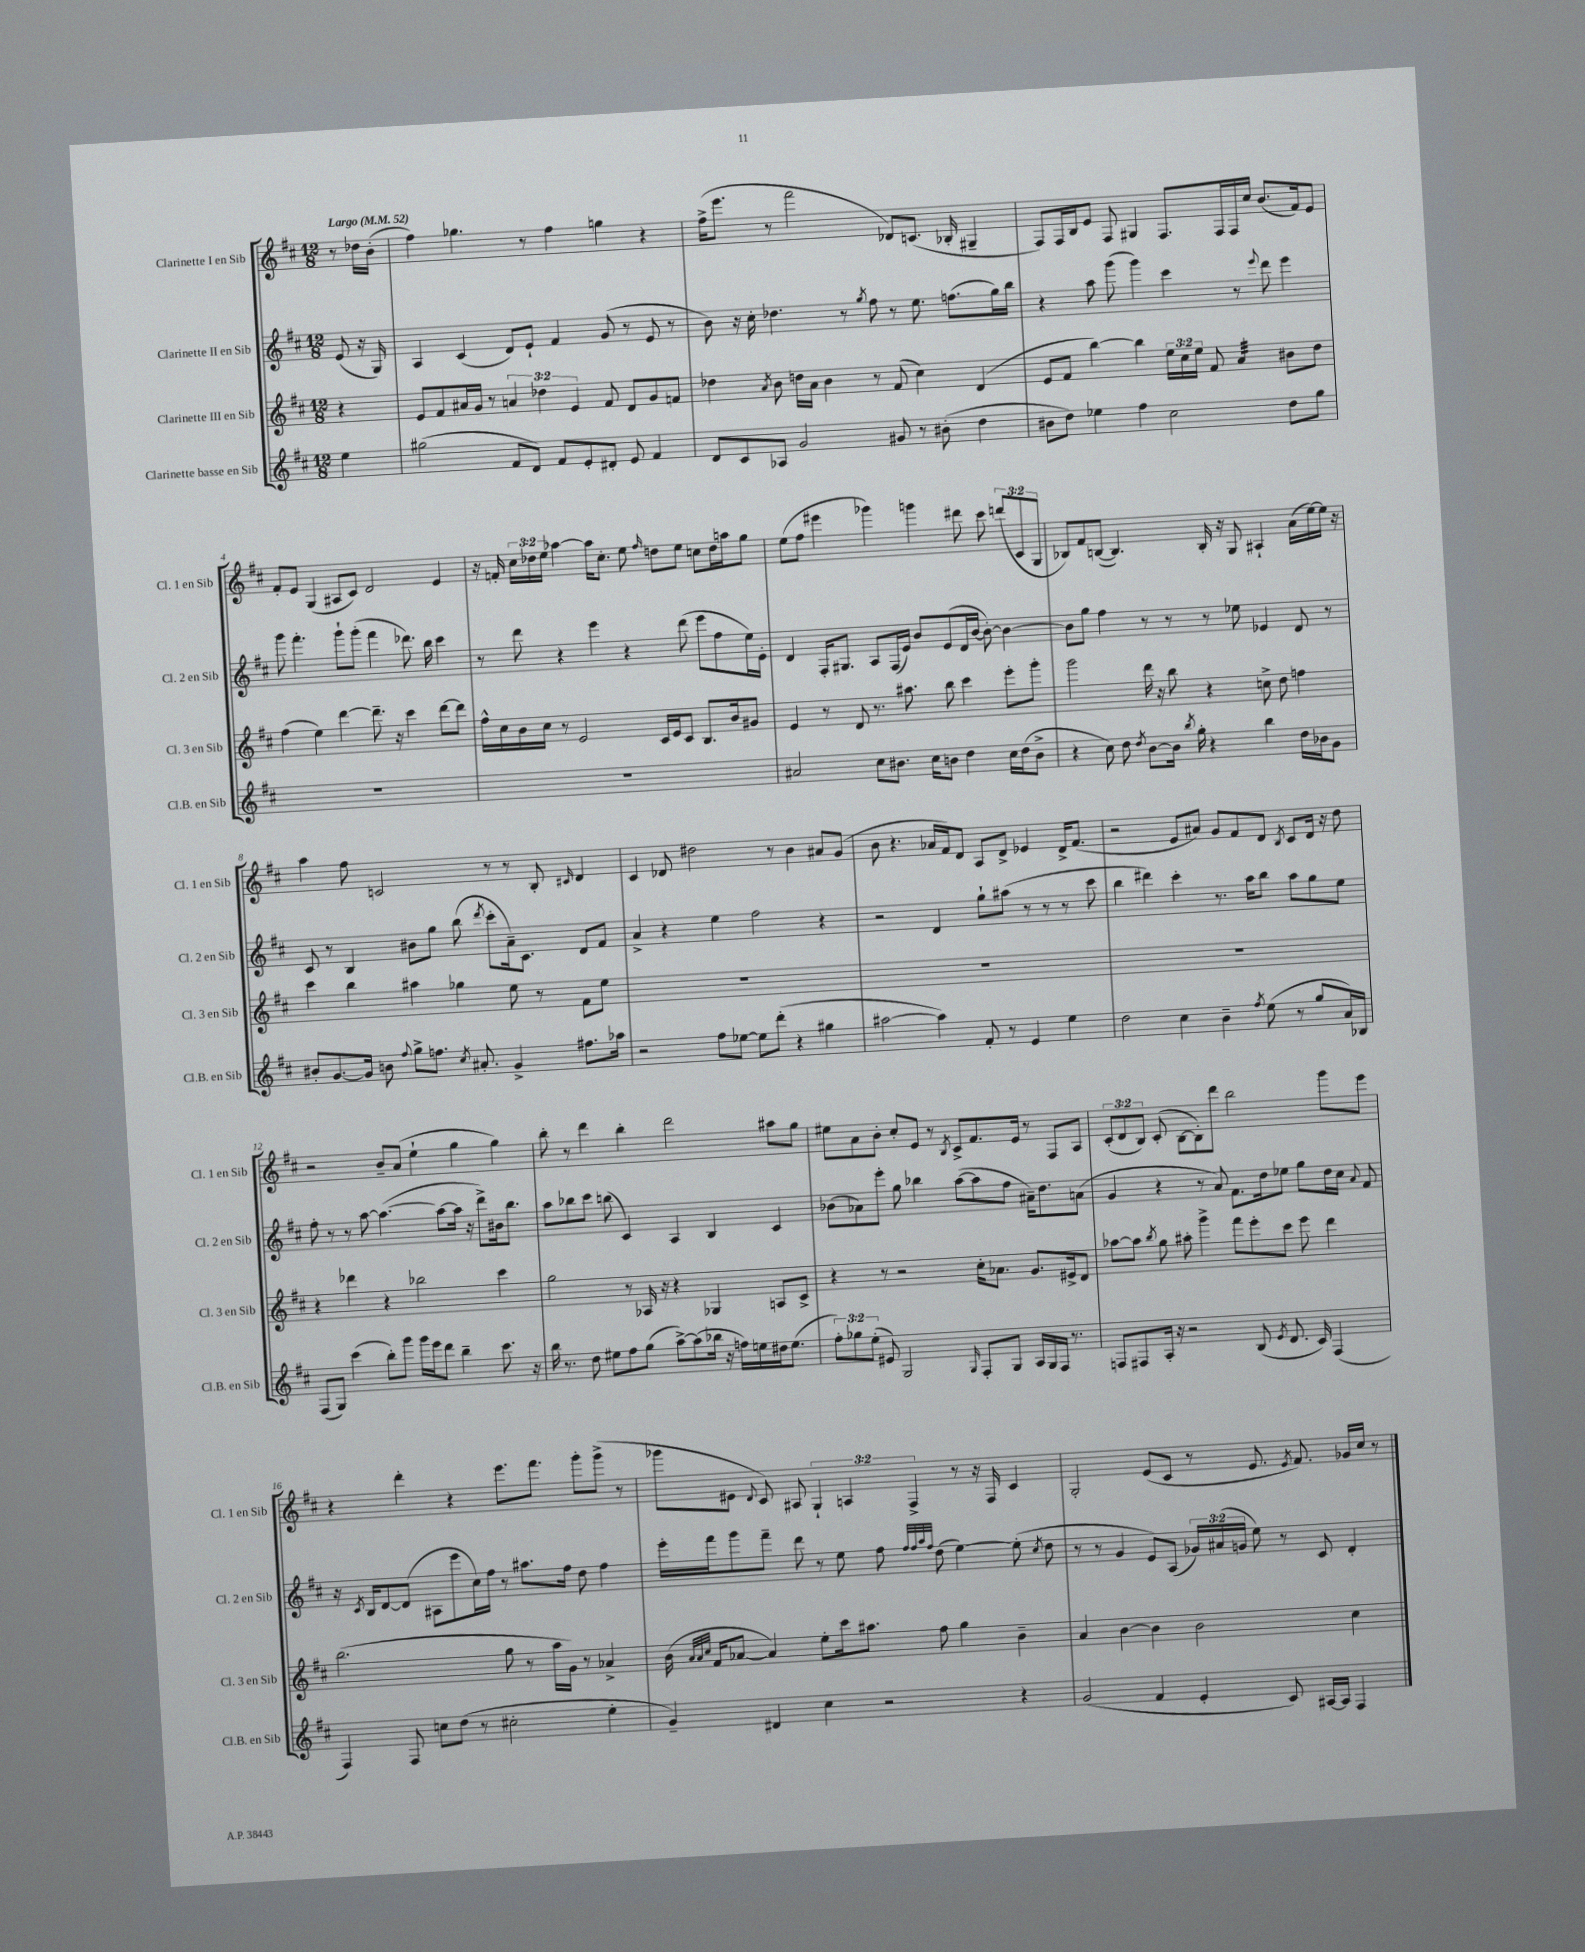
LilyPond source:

<<
\new StaffGroup <<
\new Staff = "s0" \with { instrumentName = "Clarinette I en Sib" shortInstrumentName = "Cl. 1 en Sib" } {
    \clef treble \key d \major \numericTimeSignature \time 12/8 \override Staff.TupletNumber.text = #tuplet-number::calc-fraction-text \partial 4 \tempo "Largo" 4 = 52
    \autoBeamOff r8 des''16[ b'16]-.( |
    fis''4) ges''4. r8 fis''4 g''4 r4 |
    fis''16[->( e'''8.] r8 fis'''2 des'8[) c'8.]( bes16-. gis4-- |
    fis8[) fis16 b16 e'8] fis8 gis4 fis8.[ fis16 fis16 cis''16] b'8.[( fis'16) e'8] |
    fis'8[-. e'8] g4( ais8[ cis'8]) d'2 e'4 |
    r16 f'16-. \tuplet 3/2 { cis''16[ des''16 e''16] } aes''4~ aes''16[ cis''8.]-. e''8 \grace { fis''16 } d''8[ e''8] c''8[ d''16 a''16 g''8] |
    e''8[( fis''8] eis'''4 ges'''4) g'''4 dis'''8 cis'''8 \tuplet 3/2 { d'''8[( cis'8 g8] } |
    bes8[) fis'8 b8]~( b4.) b16-. r16 g8 ais4-! a'16[( e''16~) e''16] r16 |
    a''4 fis''8 c'2 r8 r8 b8-. \grace { cis'16 } d'4 |
    cis'4 des'8 dis''2 r8 b'4 ais'8[ g'8]( |
    b'8 r4. aes'16[ fis'16) d'8] a8[ d'8]-> ees'4 d'16[-> fis'8.]( |
    r2 e'8[ ais'8]) g'8[ fis'8 d'8] \acciaccatura { b8 } cis'8[ d'16] r16 d''8 |
    r2 b'8[-- a'8]( e''4-! g''4 g''4) |
    b''8-. r8 d'''4 b''4-. d'''2 ais''8[ g''8] |
    eis''8[ a'8 b'8]-. cis''8[-. e'8] r8 \acciaccatura { b8 } cis'8[-> fis'8. e'16] r8 fis8[ a8] |
    \tuplet 3/2 { cis'8[-.( d'8 b8]) } cis'8-.( b8[~ b8-.) d'''8] b''2 g'''8[ e'''8] |
    r4 d'''4-. r4 e'''8.[ fis'''8.] g'''8[-. g'''8]->( r8 |
    ges'''8[ eis'8] \appoggiatura { d'8 } cis'8) ais8 \tuplet 3/2 { g4-! a4 fis4-> } r8 r16 fis16 cis'4 |
    g2-. e'8[( cis'8] r8 e'8. \acciaccatura { e'8 } fis'8.) ges'16[ cis''16] r8 \bar "|." |
}
\new Staff = "s1" \with { instrumentName = "Clarinette II en Sib" shortInstrumentName = "Cl. 2 en Sib" } {
    \clef treble \key d \major \numericTimeSignature \time 12/8 \override Staff.TupletNumber.text = #tuplet-number::calc-fraction-text \partial 4
    \autoBeamOff e'8( r16 g16) |
    a4 cis'4( d'8[) e'8]-! fis'4 g'8( r8 e'8 r8 |
    b'8) r16 cis''16-. des''4. r8 \acciaccatura { g''8 } fis''8 r8 e''8. f''8.[( g''16) b''16] |
    r4 a''8 g'''8( g'''4) cis'''4 r8 \appoggiatura { e'''8 } d'''8 e'''4 |
    g'''8 fis'''4.-. g'''8[-! g'''8]-.( fis'''4 des'''8.) b''16 cis'''4 |
    r8 d'''8 r4 e'''4 r4 d'''8( e'''8[ fis''8 e''16) e'16]-. |
    d'4 fis16[-. gis8.] a8[ fis16( e'16]) b'8[ e'8( d'16 b'16]~ b'8~-.) b'4~ |
    b'8[ g''8] fis''4 r8 r8 r8 ees''8 ees'4 d'8 r8 |
    cis'8 r8 b4 bis'8[ g''8] b''8( \acciaccatura { d'''8 } cis'''8[-. a'16--) cis'8.] d'8[ fis'8] |
    a'4-> r4 e''4 fis''2 r4 |
    r2 d'4 g''8[-! ais''8]( r8 r8 r8 cis'''8 |
    b''4 dis'''4) cis'''4-. r8. a''16[ b''8] a''8[ g''8 e''8] |
    fis''8-. r8 r8 a''8~ a''4.~( a''8[~ a''16] r16 d'''8[->) bis'16 b''8.] |
    a''8[ bes''8 cis'''8] b''8( cis'4) a4 b4 cis'4 |
    bes'8[( aes'8) e'''8]-. g''8 bes''4 a''8[~( a''8 fis''8] ais'16[--) d''8. a'8]( |
    g'4 r4 r8 a'8) fis'8.[ d''16 ees''8] g''8[ d''16 cis''16] \appoggiatura { a'8 } fis'8 |
    r16 \acciaccatura { cis'8 } b16[ d'8~ d'8]( ais8[ e'''8 cis''16) fis''16] r8 ais''8.[ fis''16] d''8 fis''4 |
    e'''16[-. fis'''16 g'''8 fis'''8]-- d'''8 r8 e''8 fis''8 \grace { fis''32[ fis''32 a''32 fis''32] } d''8( e''4~) e''8-.( \acciaccatura { cis''8 } d''8 |
    r8 r8 g'4 e'8[) a8]( \tuplet 3/2 { ges'16[) ais'16( g'16] } e''8) r8 cis'8 d'4-. \bar "|." |
}
\new Staff = "s2" \with { instrumentName = "Clarinette III en Sib" shortInstrumentName = "Cl. 3 en Sib" } {
    \clef treble \key d \major \numericTimeSignature \time 12/8 \override Staff.TupletNumber.text = #tuplet-number::calc-fraction-text \partial 4
    \autoBeamOff r4 |
    e'8[ fis'8 ais'16 g'16] r8 \tuplet 3/2 { a'4 des''4 e'4 } fis'8 d'8[ g'8 f'8] |
    des''4 \acciaccatura { a'8 } b'8 d''16[ a'16] b'4 r8 fis'8( cis''4) d'4( |
    e'8[ fis'8] b''4~) b''4 \tuplet 3/2 { e''16[ cis''16 e''16] } fis'8 a'4:32 bis'8[ d''8] |
    fis''4( e''4) d'''4~ d'''8.-- r16 cis'''4 d'''8[~ d'''8] |
    fis''16[-^ cis''16 b'16 cis''16] r8 e'2 cis'16[ e'16 cis'8] b8.[ b'16 gis'8] |
    e'4 r8 d'8 r8. ais''8. b''8 cis'''4 e'''8[-. g'''8]-. |
    g'''2 d'''16 r16 b''8 r4 c''8-> d''8 f''4 |
    cis'''4 b''4 ais''4 ges''4 e''8 r8 fis'8[ e''8] |
    R1. |
    R1. |
    R1. |
    r4 des'''4 r4 bes''2 cis'''4 |
    g''2 r8 aes16 r16 r4 ges4 a8[ cis'8]-> |
    r4 r8 r2 cis''16[-. aes'8.] g'8.[ eis'16-> d'8] |
    aes''8[~ aes''8] \acciaccatura { b''8 } g''8 ais''8-. g'''4-> fis'''8[ e'''8-. cis'''8] e'''8 d'''4 |
    b''2.( g''8 r8 a''16[ g'16]) r8 aes'4-> |
    b'16( \grace { a'32[ a'32 cis''32] } fis'16[ aes'8]~ aes'4) e''8[-. cis'''16 ais''8.] fis''8 g''4 b'4-- |
    a'4 b'4~ b'4 b'2 cis''4 \bar "|." |
}
\new Staff = "s3" \with { instrumentName = "Clarinette basse en Sib" shortInstrumentName = "Cl.B. en Sib" } {
    \clef treble \key d \major \numericTimeSignature \time 12/8 \override Staff.TupletNumber.text = #tuplet-number::calc-fraction-text \partial 4
    \autoBeamOff e''4 |
    gis''2( fis'8[ d'8]) fis'8[ e'8-. dis'8]-. e'8 fis'4 |
    d'8[ cis'8 aes8] g'2 gis'8 r8 bis'8-.( d''4 |
    bis'8[ d''8]) ees''4 fis''4 cis''2 d''8[ g''8] |
    R1. |
    R1. |
    ais'2 cis''8[ bis'8.] cis''16[ b'8] d''4 cis''16[ d''16( b'8]-> |
    r4 cis''8) d''8 \acciaccatura { d''8 } b'8[~ b'16] \acciaccatura { b''8 } g''16-. r4 b''4 d''16[ bes'16 g'8] |
    bis'8[-. g'8.~ g'16] b'8 \appoggiatura { fis''8 } g''8[-> f''8.] \acciaccatura { cis''8 } ais'8.-. g'4-> fis''8.[ aes''16] |
    r2 fis''8[ ees''8]~ ees''8[ d'''8]-.( r4 gis''4 |
    ais''2~ ais''4) fis'8-. r8 e'4 e''4 |
    d''2 cis''4 b'4-- \acciaccatura { fis''8 } e''8( r8 g''8[ a'16) bes16] |
    fis8[( g8]) cis'''4( b''8[-.) g'''8] g'''16[ e'''16 d'''8] b''4-- cis'''8. r16 |
    b''16 r8. d''8 eis''8[ fis''8 g''8]( a''8[~->) a''8( bes''16] r16 f''16[) e''16 dis''16 e''8.]( |
    \tuplet 3/2 { fis''8[-.) ges''8 e''8]-.( } eis'8) g2 \grace { g16 } fis8[-. g8] a16[ g16 fis16] r8. |
    f8[ fis8 a16]-. r16 r2 b8( \acciaccatura { e'8 } d'8. cis'16) fis4( |
    fis4) fis8 c''8[ d''8]( r8 cis''2-. e''4-. |
    g'4--) dis'4 cis''4 r2 r4 |
    g'2( fis'4 e'4-. cis'8) ais16[~ ais16] fis4 \bar "|." |
}
>>
>>
